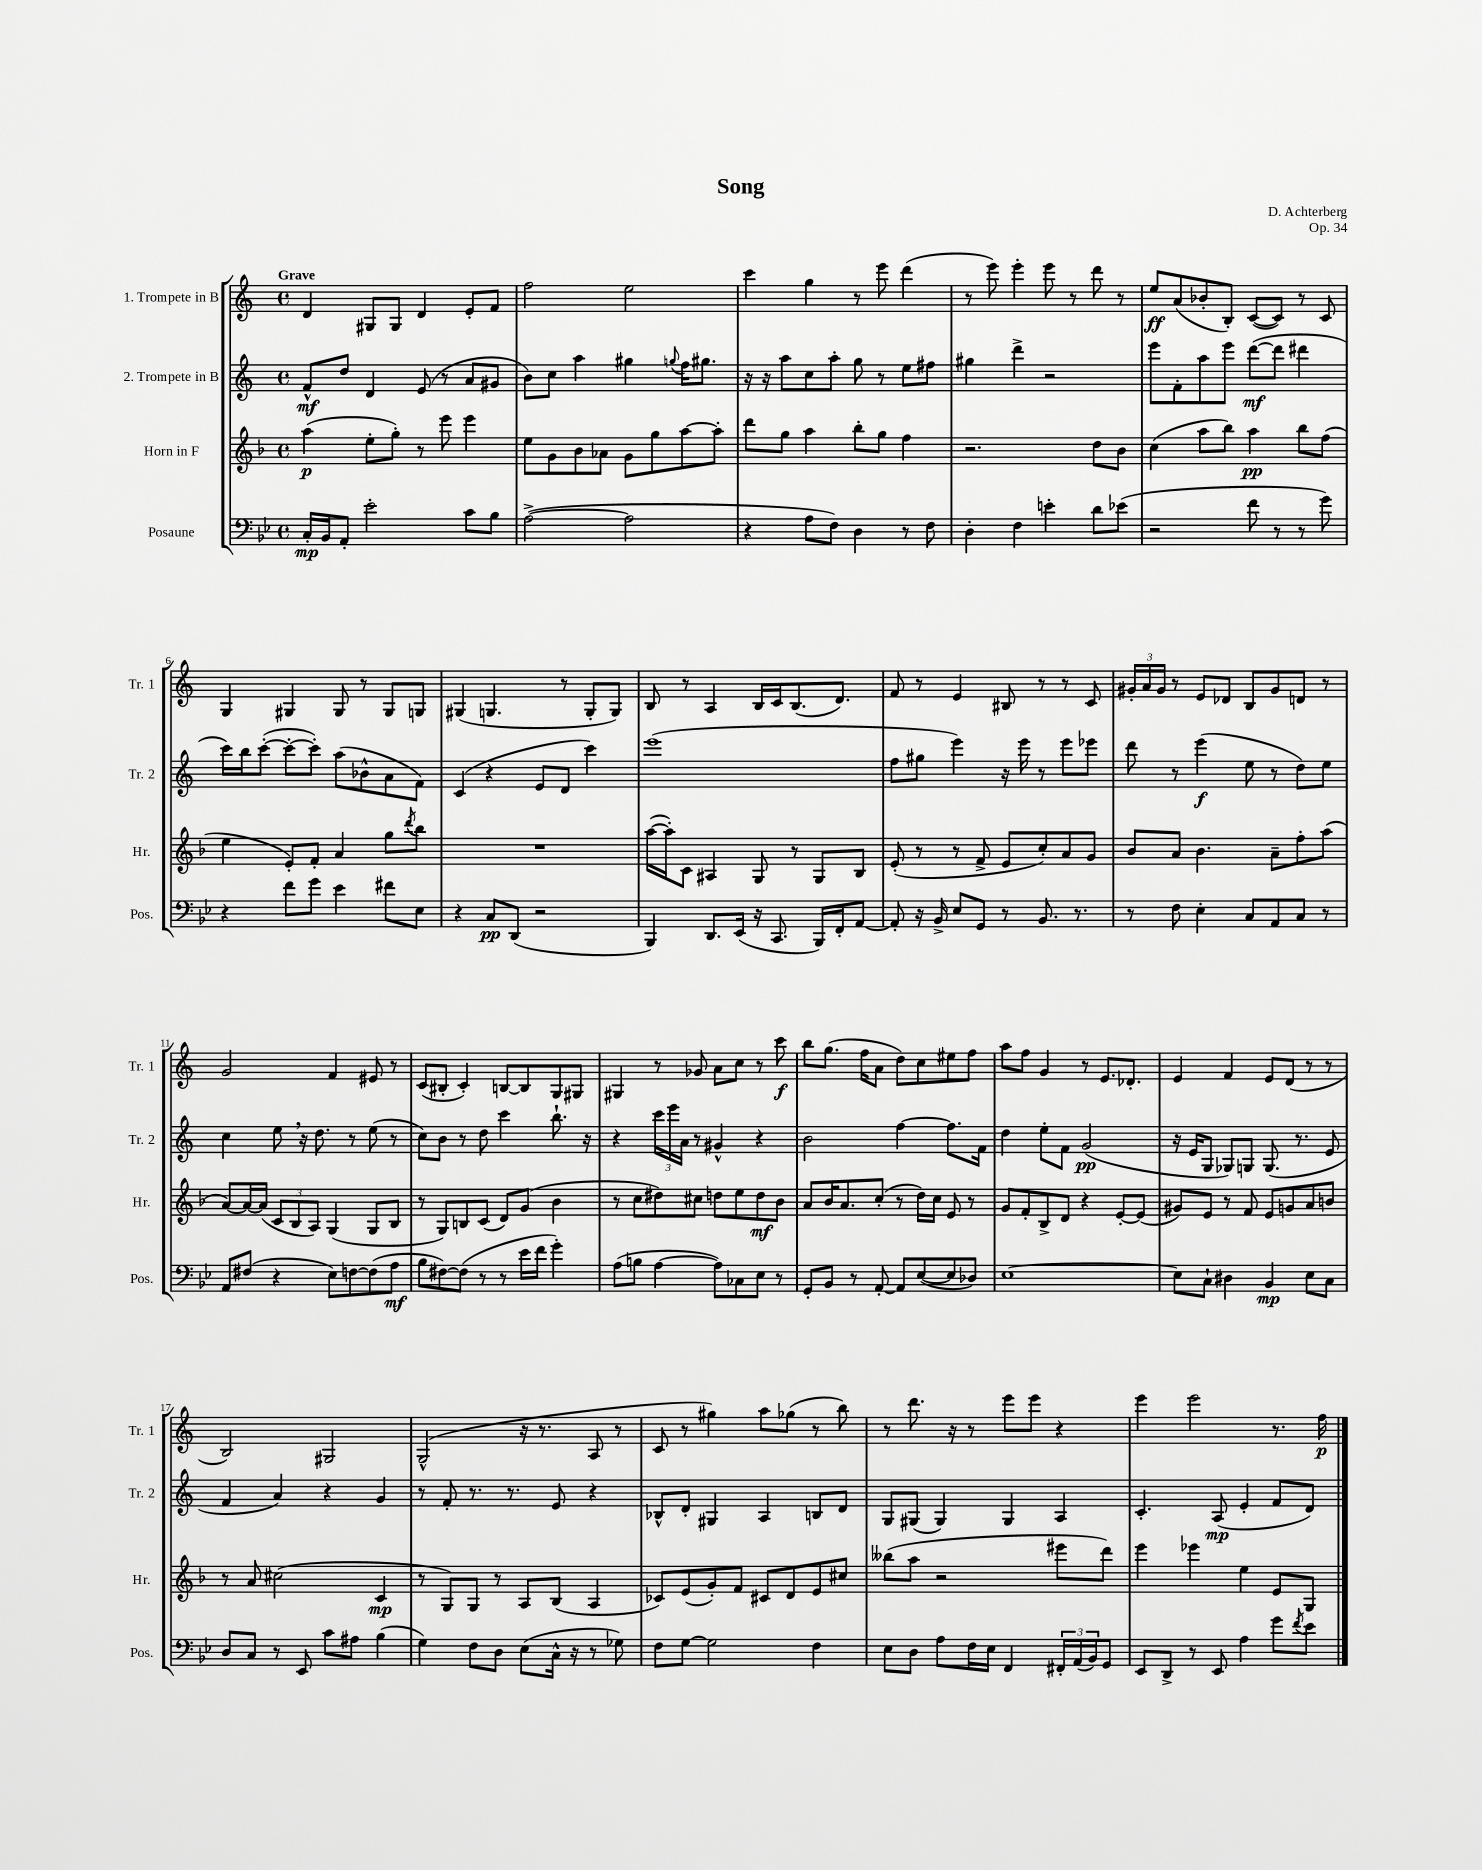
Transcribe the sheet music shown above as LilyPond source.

\header { title = "Song" composer = "D. Achterberg" opus = "Op. 34" }
<<
\new StaffGroup <<
\new Staff = "s0" \with { instrumentName = "1. Trompete in B" shortInstrumentName = "Tr. 1" } {
    \clef treble \key c \major \defaultTimeSignature \time 4/4 \tempo "Grave"
    d'4 gis8 gis8 d'4 e'8-. f'8 |
    f''2 e''2 |
    c'''4 g''4 r8 e'''8 d'''4( |
    r8 e'''8) e'''4-. e'''8 r8 d'''8 r8 |
    e''8\ff a'8( bes'8-. b8-.) c'8~( c'8) r8 c'8 |
    g4 gis4 gis8 r8 gis8 g8 |
    gis4( g4. r8 g8-. g8) |
    b8 r8 a4 b16 c'16 b8.( d'8.) |
    f'8 r8 e'4 bis8 r8 r8 c'8 |
    \tuplet 3/2 { gis'16-. a'16 gis'16 } r8 e'8 des'8 b8 gis'8 d'8 r8 |
    g'2 f'4 eis'8 r8 |
    c'8( bis8-. c'4-.) b8~ b8 g8 gis8 |
    gis4 r8 ges'8 a'8 c''8 r8 c'''8\f |
    b''8 g''8.( f''16 a'8 d''8) c''8 eis''8 f''8 |
    a''8 f''8 g'4 r8 e'8. des'8.-. |
    e'4 f'4 e'8 d'8( r8 r8 |
    b2) gis2 |
    g2-^( r16 r8. a8 r8 |
    c'8 r8 gis''4) a''8 ges''8( r8 b''8) |
    r8 d'''8. r16 r8 e'''8 e'''8 r4 |
    e'''4 e'''2 r8. f''16\p \bar "|." |
}
\new Staff = "s1" \with { instrumentName = "2. Trompete in B" shortInstrumentName = "Tr. 2" } {
    \clef treble \key c \major \defaultTimeSignature \time 4/4
    f'8-^\mf d''8 d'4 e'8( r8 a'8 gis'8 |
    b'8) c''8 a''4 gis''4 \appoggiatura { g''8 } f''16 gis''8. |
    r16 r16 a''8 c''8 a''8-. g''8 r8 e''8 fis''8 |
    gis''4 d'''4-> r2 |
    e'''8 f'8-. a''8 e'''8 d'''8~\mf( d'''8 dis'''4 |
    c'''16) b''16 c'''8~-.( c'''8~-. c'''8-.) a''8( bes'8-^ a'8 f'8) |
    c'4( r4 e'8 d'8 c'''4) |
    e'''1( |
    f''8 gis''8 e'''4) r16 e'''16 r8 e'''8 ees'''8 |
    d'''8 r8 e'''4\f( e''8 r8 d''8) e''8 |
    c''4 e''8 \breathe r16 d''8. r8 e''8( r8 |
    c''8) b'8 r8 d''8 c'''4 b''8.-! r16 |
    r4 \tuplet 3/2 { c'''16 e'''16 a'16 } r8 gis'4-^ r4 |
    b'2 f''4~ f''8. f'16 |
    d''4 e''8-. f'8 g'2\pp( |
    r16 e'16 g8 ges8) g8 g8.( r8. e'8 |
    f'4 a'4) r4 g'4 |
    r8 f'8-. r8. r8. e'8 r4 |
    bes8-^ d'8-. gis4 a4 b8 d'8 |
    g8 gis8( gis4) gis4 a4 |
    c'4.-. a8\mp( e'4-. f'8 d'8) \bar "|." |
}
\new Staff = "s2" \with { instrumentName = "Horn in F" shortInstrumentName = "Hr." } {
    \clef treble \key f \major \defaultTimeSignature \time 4/4
    a''4\p( e''8-. g''8-.) r8 e'''8 e'''4 |
    e''8 g'8 bes'8 aes'8 g'8 g''8 a''8~ a''8-. |
    d'''8 g''8 a''4 bes''8-. g''8 f''4 |
    r2. d''8 bes'8 |
    c''4( a''8 bes''8) a''4\pp bes''8 f''8( |
    e''4 e'8-.) f'8-. a'4 g''8 \acciaccatura { d'''8 } bes''8 |
    R1 |
    a''16~( a''16-.) c'8 ais4 g8 r8 g8 bes8 |
    e'8-.( r8 r8 f'8-> e'8 c''8-.) a'8 g'8 |
    bes'8 a'8 bes'4. a'8-- f''8-. a''8( |
    a'8~) a'16~ a'16( \tuplet 3/2 { c'8 bes8 a8) } g4( g8 bes8 |
    r8 g8) b8 c'8( d'8) g'8( bes'4 |
    r8 c''8 dis''8) cis''8 d''8 e''8 d''8\mf bes'8 |
    a'8 bes'16 a'8. c''8-.( r8 d''16) c''16 e'8 r8 |
    g'8 f'8-. bes8-> d'8 r4 e'8~-. e'8( |
    gis'8) e'8 r8 f'8 e'8 g'8 a'8 b'8 |
    r8 a'8 cis''2( c'4\mp |
    r8 g8) g8 r8 a8 bes8( a4 |
    ces'8) e'8( g'8-.) f'8 cis'8 d'8 e'8 cis''8 |
    beses''8( a''8 r2 eis'''8 d'''8) |
    e'''4 ees'''4 e''4 e'8 g8 \bar "|." |
}
\new Staff = "s3" \with { instrumentName = "Posaune" shortInstrumentName = "Pos." } {
    \clef bass \key bes \major \defaultTimeSignature \time 4/4
    c16-.\mp bes,16 a,8-. ees'2-. c'8 bes8 |
    a2~->( a2 |
    r4 a8 f8) d4 r8 f8 |
    d4-. f4 e'4-. d'8 ees'8( |
    r2 f'8 r8 r8 g'8) |
    r4 f'8 g'8 ees'4 fis'8 ees8 |
    r4 c8\pp d,8( r2 |
    bes,,4) d,8. ees,16( r16 c,8. bes,,16) f,16-. a,8~ |
    a,8-. r16 bes,16-> ees8 g,8 r8 bes,8. r8. |
    r8 f8 ees4-. c8 a,8 c8 r8 |
    a,8 fis8( r4 ees8) f8~ f8( a8\mf |
    bes8 fis8~) fis8( r8 r8 ees'16 f'16 g'4-.) |
    a8( b8 a4~ a8) ces8 ees8 r8 |
    g,8-. bes,8 r8 a,8~-. a,8 ees8~( ees8 des8) |
    ees1~ |
    ees8 c8-! dis4 bes,4\mp ees8 c8 |
    d8 c8 r8 ees,8 c'8 ais8 bes4( |
    g4) f8 d8 ees8( c16-^ r16 r8 ges8) |
    f8 g8~ g2 f4 |
    ees8 d8 a8 f16 ees16 f,4 \tuplet 3/2 { fis,16-. a,16( bes,16) } g,8 |
    ees,8 d,8-> r8 ees,8 a4 g'8 \acciaccatura { f'8 } ees'8 \bar "|." |
}
>>
>>
